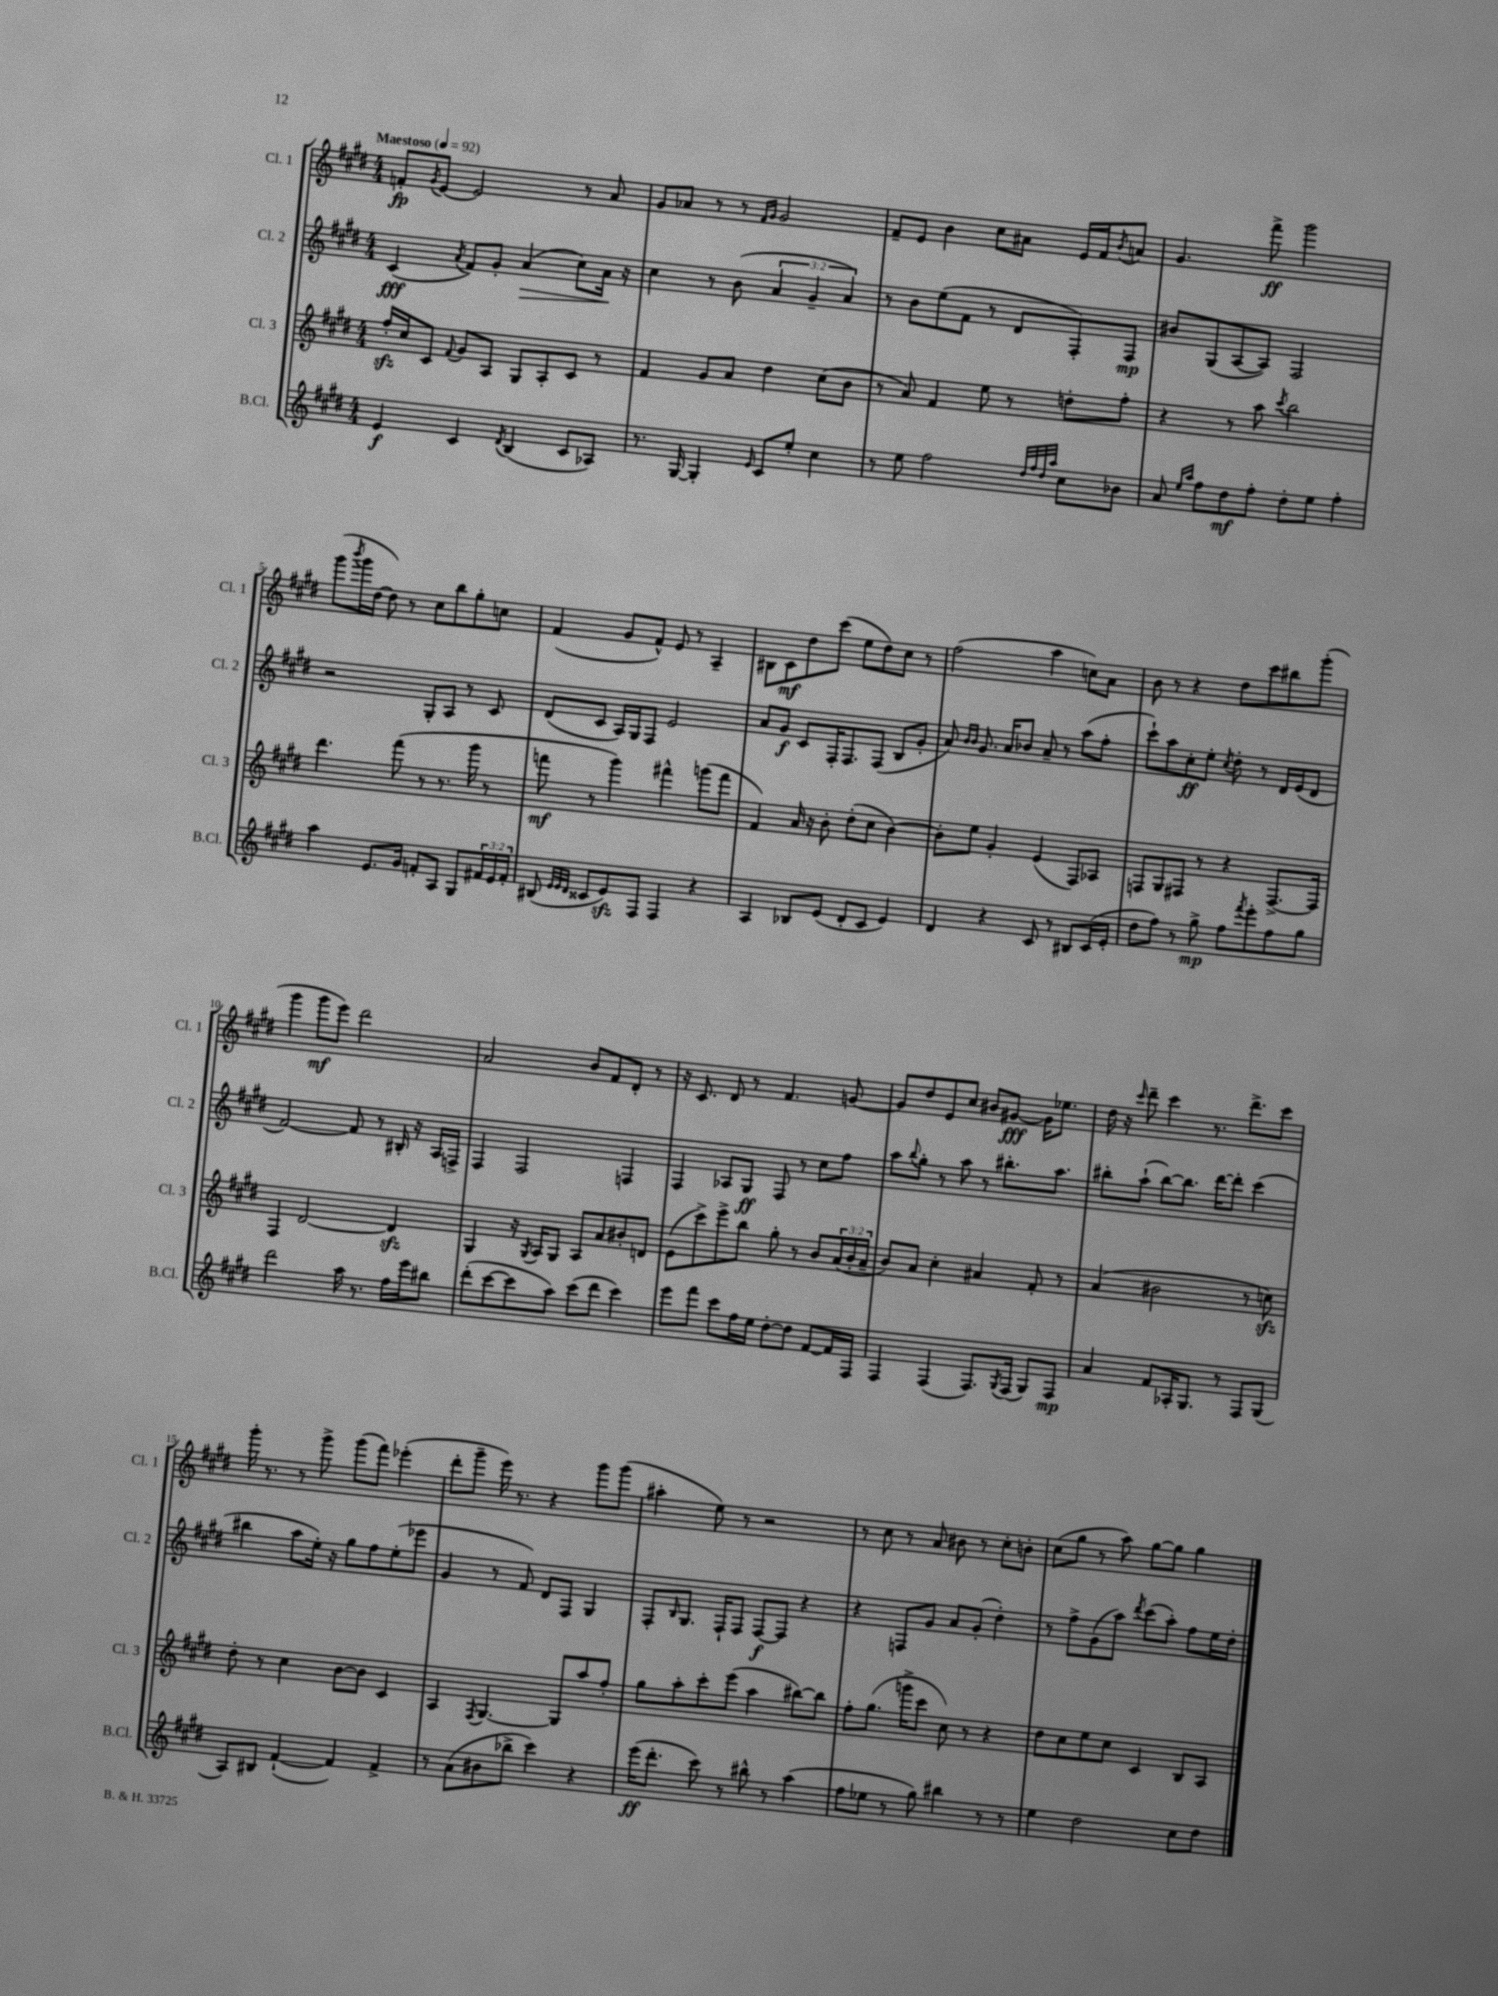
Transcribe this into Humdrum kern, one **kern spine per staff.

**kern	**kern	**kern	**kern
*staff4	*staff3	*staff2	*staff1
*clefG2	*clefG2	*clefG2	*clefG2
*k[f#c#g#d#]	*k[f#c#g#d#]	*k[f#c#g#d#]	*k[f#c#g#d#]
*M4/4	*M4/4	*M4/4	*M4/4
*MM92	*MM92	*MM92	*MM92
4e/	16ff#'/LL	(4c#/	8f'/L
.	16cc#/J	.	.
.	.	.	8qg#/
.	8c#/J	.	[8e/J
.	8qqf#/	8qa/	.
4c#/	8g#/L	8f#/L)	2e/]
.	8A/J	8g#'/J	.
8qd#/	.	.	.
(4B/	8G#/L	(4a/	.
.	8A'/	.	.
8c#/L	8c#/J	8cc#\L)	8r
8A-/J)	8r	16a\Jk	8a/
.	.	16r	.
=	=	=	=
8.r	4f#/	4cc#\	8g#/L
.	.	.	8a-/J
[16G#/	.	.	.
4G#'/]	8g#/L	8r	8r
.	8a/J	(8b\	8r
.	.	.	16qqf#/LL
16qqe/	.	.	16qqg#/JJ
8c#/L	4dd#\	6a/	2g#/
8ee'/J	.	.	.
.	.	6g#~/	.
4cc#\	(8cc#\L	.	.
.	.	6a/)	.
.	8b\J	.	.
=	=	=	=
8r	8r	8r	8f#~/L
8ee\	8a/)	8b\L	8e/J
2ff#\	4f#/	(8ee\	4b\
.	.	8f#\J	.
.	8ee\	8r	8cc#\L
.	8r	8d#/L	8a#\J
32qqdd#/LLL	.	.	.
32qqff#/	.	.	.
32qqdd#/	.	.	.
32qqaa/JJJ	.	.	.
8cc#\L	8dd'\L	8F#'/)	16e/LL
.	.	.	16f#/J
.	.	.	8qb/
8b-\J	8ff#'\J	8F#/J	8a/J
=	=	=	=
8a/	4r	8b#/L	4.g#/
16qqee/LL	.	.	.
16qqaa/JJ	.	.	.
8ff#\L	.	(8G#/	.
8dd#\	8r	[8A/	.
8ff#'\J	8aa\	8A/]J)	8fff#^\
.	8qccc#/	.	.
8dd#'\L	2bb\	2F#/	2ggg#\
8ee\J	.	.	.
4ff#'\	.	.	.
=	=	=	=
4aa\	4.ddd#\	2r	(8ggg#\L
.	.	.	8qbbb/
.	.	.	16ggg#\L
.	.	.	[16dd#\JJ
8.e/L	.	.	8dd#\])
.	(8fff#\	.	8r
16g#/Jk	.	.	.
8f'/L	8r	8G#'/L	8cc#\L
8A/J	8.r	8A/J	8bb\
8G#/L	.	8r	8gg#'\
.	16ggg#\	.	.
24f#/L	8r	8c#/	8cc\J
24e/	.	.	.
24f#'/JJ	.	.	.
=	=	=	=
(8B#/	8fff\	(8d#/L	(4f#/
32qqe/LLL	.	.	.
32qqe/	.	.	.
32qqd#/JJJ	.	.	.
8c##/L	8r	8c#/J	.
8e/)	4ggg#\)	16A/LL)	8g#/L
.	.	16G#/J	.
8F#/J	.	8F#/J	8f#^^/J)
4F#/	4fff#^^\	2e/	8e/
.	.	.	8r
4r	(8ggg\L	.	4A~/
.	8fff#\J	.	.
=	=	=	=
4A/	4f#/)	8a/L	8B#\L
.	.	8g#/J	8c#\
8B-/L	16a/	8c#/L	8dd#\
.	16r	.	.
(8e/J	8b'\	16F#'/K	(8ccc#\J
.	.	8.F#/	.
8d#'/L	(8dd#'\L	.	8ee\L
8c#/J	8cc#\J	(8F#/J	8dd#\)
4e/)	[4b\)	8B/L	8cc#\J
.	.	8g#'/J	8r
=	=	=	=
4d#/	8b'\]L	8a/)	(2ff#\
.	.	16qqb/LL	.
.	.	16qqb/JJ	.
.	8ee\J	8.g#/	.
4r	4g#'/	.	.
.	.	16a/LK	.
.	.	8b-/J	.
8c#/	(4e/	8a~/	4aa\
8r	.	8r	.
8B#/L	8F#/L)	(8aa\L	8cc\L)
(16c#/L	8A-/J	8ff#'\J	8a\J
16e'/JJ	.	.	.
=	=	=	=
8dd#\L	8F/L	8ccc#`\L)	8b\
8ff#\J)	8G#/	8aa\	8r
8r	8F#/J	8cc#'\	4r
8gg#^\	8r	8ee'\J	.
.	.	8qcc#/	.
8ff#\L	4r	8dd#'\	8dd#\L
8qfff#/	.	.	.
8eee'\	.	8r	8ccc#\
8ff#\	[8.F#^/L	16d#/LL	8bb#\
.	.	(16e/J	.
8gg#\J	.	8d#/J	(8ggg#'\J
.	16F#/]Jk	.	.
=	=	=	=
2ddd#\	4F#/	[2f#/)	4ggg#\
.	[2d#/	.	8ggg#\L
.	.	.	8eee\J)
16aa\	.	8f#/]	2ddd#\
8.r	.	.	.
.	.	8r	.
16ff#\LL	4d#/]	16B#'/	.
16eee\J	.	16r	.
8bb#\J	.	16A/LL	.
.	.	16F^/JJ	.
=	=	=	=
(8ddd#'\L	4G#/	4F#/	2a/
[8ccc#\	.	.	.
8ccc#\]	16r	2F#/	.
.	8qG#/	.	.
.	16A/LK	.	.
8aa\J)	8G#/J	.	.
(8ccc#\L	8A/L	.	8b/L
8ddd#\J	8a/	.	8f#/
4ccc#\)	8b#'/	4F/	8d#'/J
.	8d/J	.	8r
=	=	=	=
8eee\L	(8e\L	4F#/	16r
.	.	.	8.c#/
8fff#\J	8ccc#^\)	.	.
8ccc#\L	8eee^\	8A-/L	8d#/
16ff#\L	8bb\J	8G#/J	8r
16ee\JJ	.	.	.
[8dd#'\L	8gg#'\	8F#/	4.f#/
8dd#\]J	8r	8r	.
[8f#/L	8b/L	8cc#\L	.
16f#/]L	(24a/L	8ff#\J	[8g/
.	24b'/	.	.
16F#/JJ	.	.	.
.	24a~/JJ	.	.
=	=	=	=
4F#/	8b/L)	8aa\L	8g/]L
.	.	8qqbb/	.
.	8a/J	8gg#'\J	8dd#/
(4F#/	4cc#'\	8r	8e/
.	.	8aa\	8cc#/J
8.F#/L)	4a#/	8r	8b#/L
.	.	8.bb#'\L	[8g#/J
8qG#/	.	.	.
(16F#/Jk	.	.	.
8G#/L)	8f#'/	.	16g#\]LK
.	.	8.aa\J	8.ee-\J
8F#/J	8r	.	.
=	=	=	=
4a/	(4a/	8bb#'\L	16dd#\
.	.	.	16r
.	.	.	16qqccc#/
.	.	(8aa`\J	8ddd#~\
8f#/L	2b#\	[8bb#\L)	4ccc#\
16A-'/K	.	8.bb#\]J	.
8.G#/J	.	.	.
.	.	.	8.r
.	.	[16ddd#\LK	.
8r	.	8ddd#'\]J	.
.	.	.	8.ddd#^\L
8F#/L	8r	(4ccc#\	.
(8G#/J	8cc\)	.	8ccc#\J
=	=	=	=
8A/L)	8dd#'\	4bb#\	16ggg#'\
.	.	.	8.r
8B#/J	8r	.	.
([4f#`/	4cc#\	8aa\L	8r
.	.	16ee'\Jk)	8ggg#^\
.	.	16r	.
4f#/])	[8b\L	8gg#\L	(8ggg#\L
.	8b\]J	8ff#\	8fff#\J)
4f#^/	4c#/	(8ee'\	(4eee-'\
.	.	8eee-\J	.
=	=	=	=
8r	4A/	4g#/	8ddd#'\L
(8a\L	.	.	8ggg#~\J
.	8qF#/	.	.
8b#\	[4.G#/	8r	16eee\)
.	.	.	8.r
8bb-^\J	.	8f#/)	.
4ccc#\)	.	8d#/L	4r
.	8G#/]L	8F#/J	.
4r	8aa/	4G#/	8ggg#\L
.	8ff#'/J	.	(8ggg#\J
=	=	=	=
(16eee\LK	8gg#\L	8F#'/L	4aa#'\
8.ddd#'\J	.	.	.
.	.	16qqB/	.
.	8aa'\	8.G#/J	.
8ccc#\)	8ccc#'\	.	8ee\)
.	.	16F#`/LK	.
8r	(8eee\J	8F#/J	8r
8bb#^^\	4aa\	[8F#/L	2r
8r	.	8F#/]J	.
(4aa\	[8bb#\L)	4r	.
.	8bb#\]J	.	.
=	=	=	=
8ff#\L	8ff#'\L	4r	8r
8ee-\J	(8.gg#\J	.	8cc#\
8r	.	8F/L	8r
.	16ggg^\LK	.	.
8gg#\)	8ccc#\J	8g#/J	8a/
4bb#\	8cc#\)	8a/L	8b#\
.	8r	(8g#'/J	8r
8r	4r	4dd#'\)	8cc#'\L
8r	.	.	8b'\J
=	=	=	=
4ee\	8dd#\L	8r	(8cc#\L
.	8cc#\	8ff#^\L	8gg#\J
2dd#\	8ee\	(8g#\	8r
.	8cc#\J	8aa\J)	8aa\)
.	.	8qddd#/	.
.	4c#/	(8ccc#\L	[8gg#\L
.	.	8aa'\J)	8gg#\]J
8cc#\L	8B/L	8ff#\L	4gg#\
8dd#\J	8A/J	16ee\L	.
.	.	16dd#'\JJ	.
==	==	==	==
*-	*-	*-	*-
